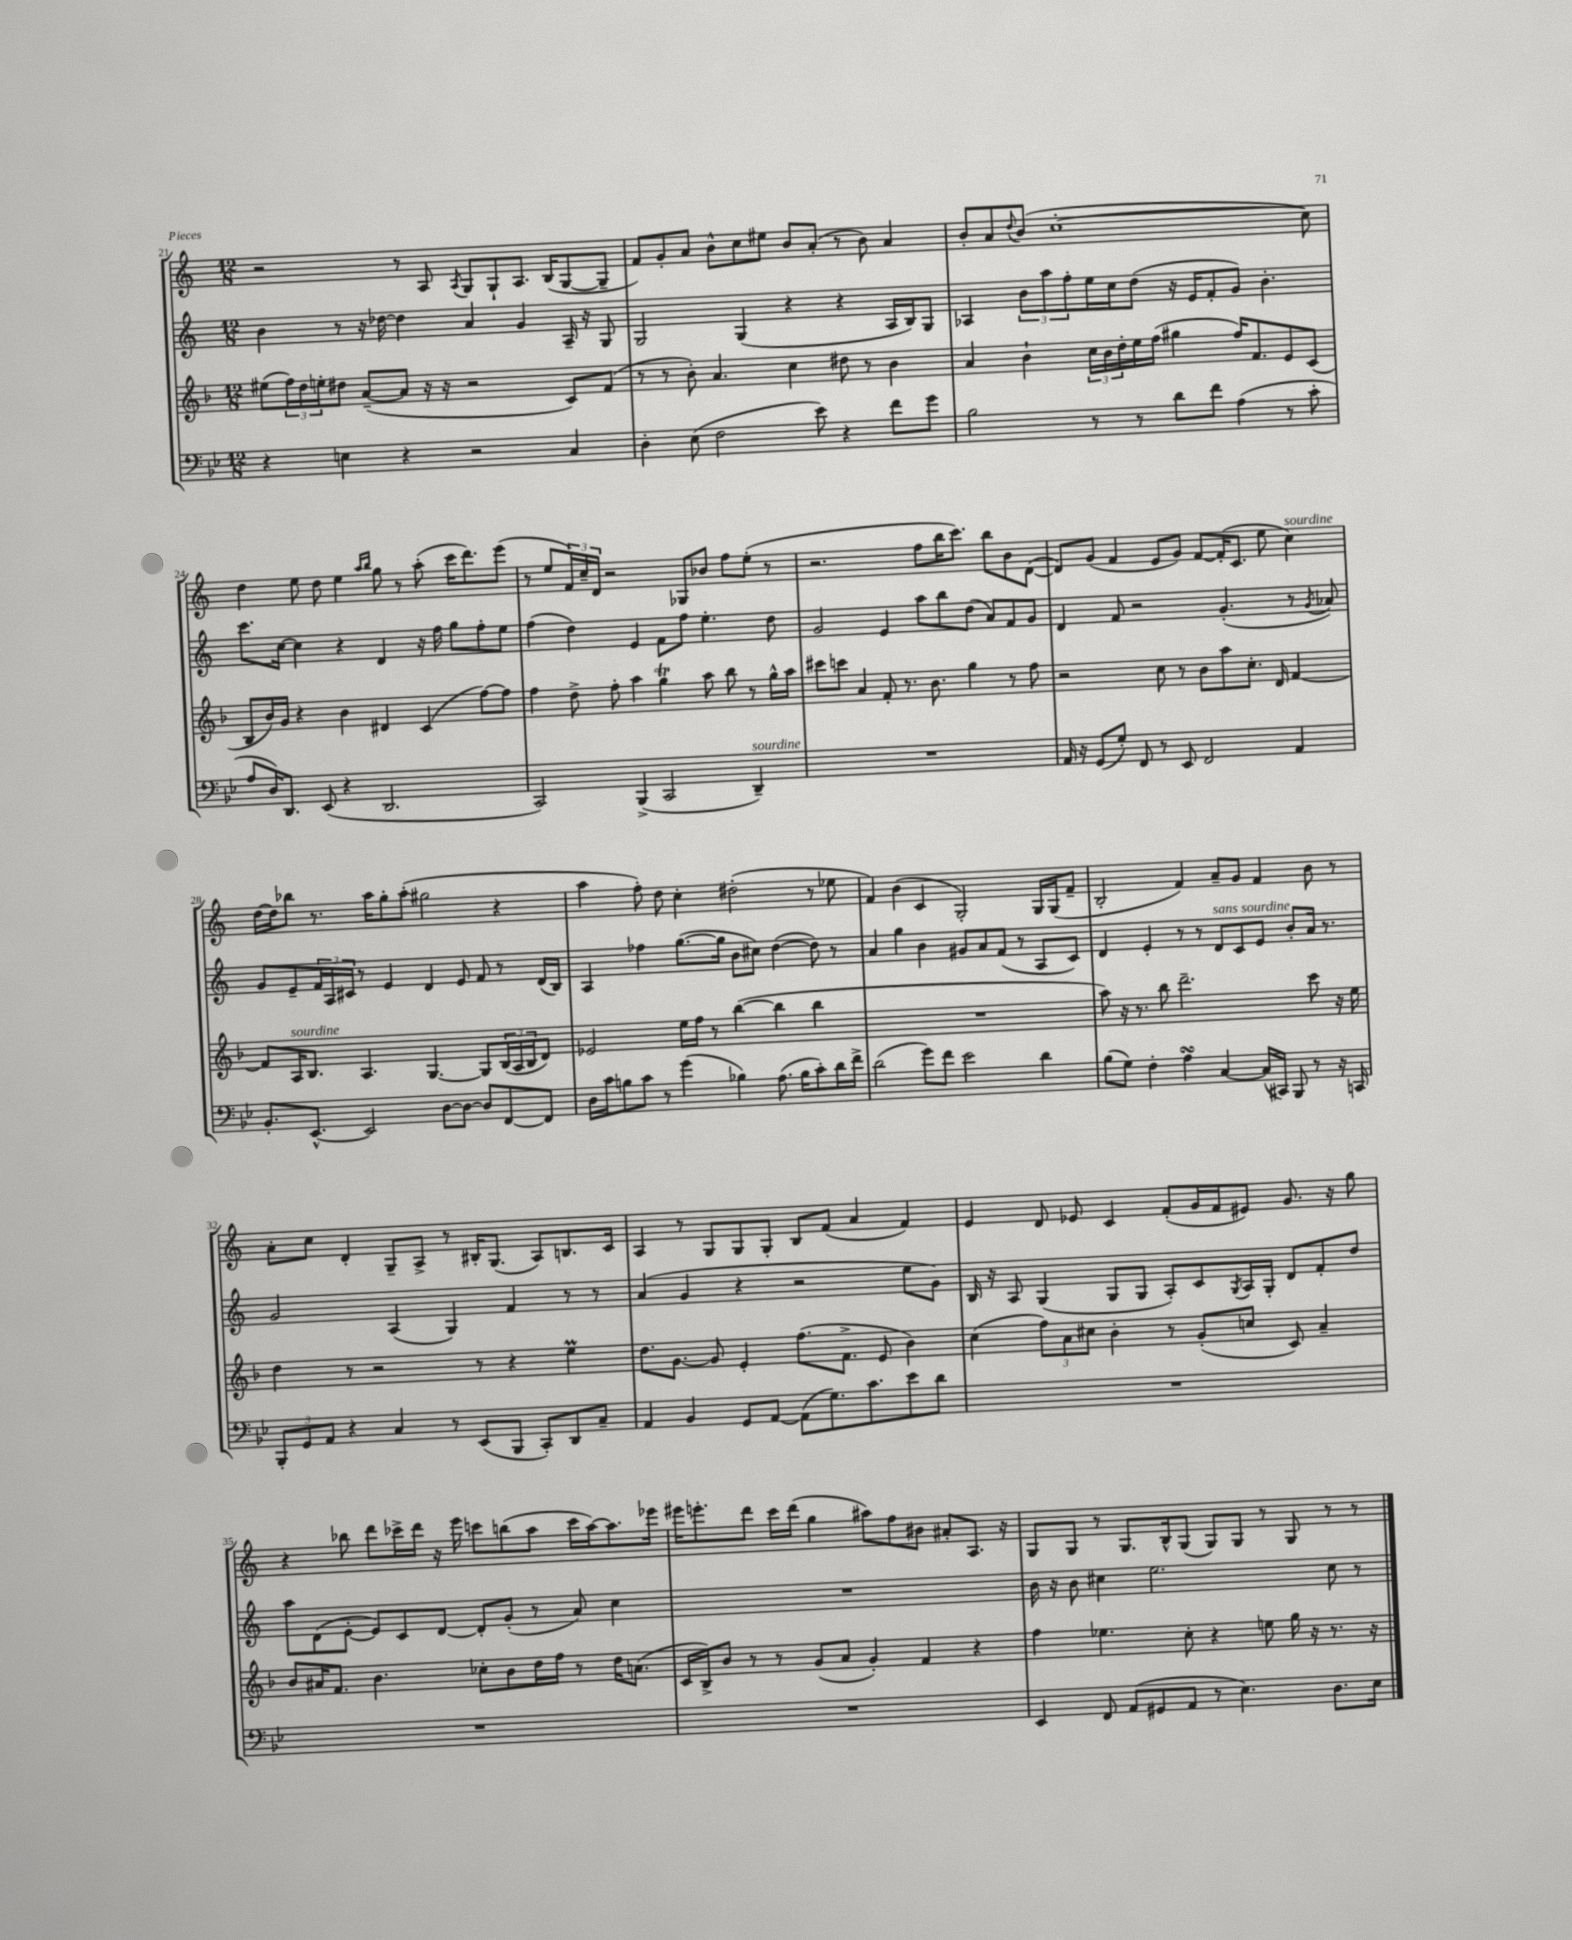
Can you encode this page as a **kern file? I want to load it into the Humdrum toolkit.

**kern	**kern	**kern	**kern
*staff4	*staff3	*staff2	*staff1
*clefF4	*clefG2	*clefG2	*clefG2
*k[b-e-]	*k[b-]	*k[]	*k[]
*M12/8	*M12/8	*M12/8	*M12/8
4r	(8ee#	4b	2r
.	24ff)	.	.
.	24dd	.	.
.	24ee'	.	.
4E	8dd#	8r	.
.	([8a~	16r	.
.	.	[16dd-	.
4r	8a]	4dd-]	8r
.	16r	.	8A
.	16r	.	.
.	.	.	8qA
2r	2r	4a	8G
.	.	.	8G`
.	.	4g	8.A
.	.	.	(16B
4C	8c)	16A~	[8G
.	.	16r	.
.	(8f	8G	8G~]
=	=	=	=
4D'	8r	2G	8f)
.	8r	.	8g'
(8E-	8b-')	.	8a
2F	4.a	.	8b^^
.	.	(4G	8cc
.	.	.	8ee#
.	4cc	4r	8b
8e-)	.	.	(8a'
4r	8dd#	4r	8r
.	8r	.	8b)
8f	4b-	16A	4a
.	.	16B)	.
8g	.	8G	.
=	=	=	=
2B-	4a	4A-	8b'
.	.	.	8a
.	.	.	8qqdd
.	4b-`	12b	(8b
.	.	12aa	.
.	.	.	[1cc'
.	.	12ff'	.
8r	24cc	16ee	.
.	24b-	.	.
.	.	16cc	.
.	24dd'	.	.
8r	16ee	(8dd	.
.	(16ff	.	.
8d	4gg#	16r	.
.	.	16e	.
8f	.	8f'	.
(4A	16ff)	8g)	.
.	8.f	.	.
.	.	4.b'	.
8r	8e	.	.
8c'	(8c	.	8cc])
=	=	=	=
8A	8B-	8.ccc	4dd
16D)	16b-)	.	.
8.DD	16g	[16cc	.
.	4r	4cc]	8ee
(8EE-	.	.	8dd
4r	4b-	4r	4ee
.	.	.	16qqaa
.	.	.	16qqbb
2.DD	4d#	4d	8gg
.	.	.	8r
.	(4c	16r	(8aa'
.	.	16ff	.
.	.	8gg	16ccc
.	.	.	8.ddd)
.	[8ff)	8ff'	.
.	8ff]	8ee	(8eee
=	=	=	=
2CC)	4ff	(4ff	8r
.	.	.	8ee
.	8dd^	4dd)	24f)
.	.	.	24cc~
.	.	.	24d
.	8ff'	.	2r
(4BBB-^	4aa	4e	.
2CC	4gg	8f	.
.	.	8ff	8G-
.	8aa	4.ee'	8b-
.	8bb-	.	8ff
4DD~)	8r	.	(8ee'
.	16gg^^	8dd	8r
.	16aa	.	.
=	=	=	=
1.r	8ccc#	2g	2.r
.	8ccc	.	.
.	4a	.	.
.	8f'	4e	.
.	8.r	.	.
.	.	8aa	8ff
.	8.b-	.	.
.	.	8bb	16bb
.	.	.	8.ccc)
.	4gg	(8dd	.
.	.	8a)	8bb
.	8r	8f	8b
.	8ff	8g	([8d
=	=	=	=
16AA	2r	4d	8d])
16r	.	.	.
(8GG	.	.	(8g
8G')	.	8f	4f
8FF	.	2r	.
8r	8cc	.	8e
8EE-	8r	.	8g)
2FF	8b-	.	[8f
.	8aa	(4.g'	(16f']
.	.	.	8.c
.	8.cc'	.	.
.	.	.	8ee
.	16d	.	.
4AA	[4f	8r	4cc)
.	.	8qg	.
.	.	8a-)	.
=	=	=	=
8.BB-'	8f]	8g	[16dd
.	.	.	16dd]
.	16A	8e~	8bb-
[8.EE-^^	8.B-	.	.
.	.	24f	8.r
.	.	24A	.
.	.	24c#	.
2EE-]	4.A	8r	.
.	.	.	16aa
.	.	4e	8gg'
.	.	.	(8aa'
.	[4.G	4d	2gg#
[8D	.	.	.
8D_	.	8e	.
8D]	8G]	8f	.
[8FF	(24B-	8r	4r
.	24A	.	.
.	24B-	.	.
8FF]	8d)	(16d	.
.	.	16B)	.
=	=	=	=
16D	2e-	4A	4aa
16c	.	.	.
8B	.	.	.
8c	.	4ff-	8ff')
8r	.	.	8dd
(4g	16ee	([8.gg	4cc'
.	16ff	.	.
.	8r	.	.
.	.	16gg]	.
4B-)	([4bb-	8b	(2dd#'
.	.	8cc#)	.
(8.A	4bb-]	([4dd	.
16B-	.	.	.
8c')	4bb-	8dd])	8r
16d	.	8r	8ee-
16f^	.	.	.
=	=	=	=
(2d	1.r	4a	4f)
.	.	4gg	(4b
8g)	.	4b	4c
8f	.	.	.
2e-	.	8g#	2G')
.	.	8a	.
.	.	(8f	.
.	.	8r	.
4d	.	8A	16G
.	.	.	(16G
.	.	8c)	8f~
=	=	=	=
(8B-	8aa)	4d	2B'
8G)	16r	.	.
.	8.r	.	.
4F'	.	4e'	.
.	8bb-	.	.
4A	2.ddd~	8r	4f)
.	.	8r	.
[4C	.	8d	8a~
.	.	8c	8g
(16C]	.	8e	4f
16CC#)	.	.	.
8BBB-	.	8b'	.
8r	8ccc	16a	8b
.	.	8.r	.
16r	16r	.	8r
16CC	16ee	.	.
=	=	=	=
12BBB-'	4dd	2g	8a'
12GG	.	.	.
.	.	.	8cc
12AA	.	.	.
4r	8r	.	4d'
.	2r	.	.
4C	.	(4A	8G~
.	.	.	8A^
8r	.	4G)	8r
(8EE-	8r	.	16B#'
.	.	.	(8.G
8BBB-	4r	4f	.
8CC')	.	.	8A)
8DD	4ee	8r	8.B
8C~	.	8r	.
.	.	.	16c
=	=	=	=
4AA	8.dd	(4a	4A
.	[8.g	.	.
4BB-	.	4g	8r
.	8g]	.	8G
8GG	4e'	4r	8G
[8AA	.	.	8G'
(8AA]	(8.ff	2r	8B
8.G)	.	.	(8f
.	8.f^	.	.
.	.	.	4a
8.c	.	.	.
.	8e	.	.
8e-	4b-)	8ee	4f)
8d	.	8g)	.
=	=	=	=
1.r	(4cc	16B	4e
.	.	16r	.
.	.	8A	.
.	12ff)	(4G	8d
.	12a	.	.
.	.	.	8e-
.	12cc#	.	.
.	4b-'	8G	4c
.	.	8G	.
.	8r	8A')	(8f'
.	(8g'	8c	16g
.	.	.	16f
.	.	8qG	.
.	8cc	16A	8e#)
.	.	16G'	.
.	8c)	8d	8.g
.	4a~	8f'	.
.	.	.	16r
.	.	8dd	8gg
=	=	=	=
1.r	8b-	8aa	4r
.	16a#	(8d	.
.	8.f	.	.
.	.	[8e'	8bb-
.	4.b-	8e])	8ddd
.	.	8c	16ccc-^
.	.	.	16ddd
.	.	[8d	16r
.	.	.	16eee
.	8cc-'	8d']	8ccc
.	8b-	(8g'	(8bb
.	16dd	8r	8aa
.	16ff	.	.
.	8r	8a)	16ccc
.	.	.	[16aa)
.	16dd	4cc	8.aa]
.	(8.a	.	.
.	.	.	16eee-
=	=	=	=
1.r	16c	1.r	16eee#
.	16B-^)	.	8.eee'
.	8b-	.	.
.	8r	.	8ddd
.	8r	.	16ccc
.	.	.	(16ddd
.	(8g	.	4gg
.	8a	.	.
.	4g')	.	8aa#)
.	.	.	8ff
.	4f	.	8b#
.	.	.	8a#'
.	4r	.	8.A
.	.	.	16r
=	=	=	=
4EE-	4ff	16b	8G
.	.	16r	.
.	.	8b	8G
8FF	4.ee-	4cc#	8r
(8AA	.	.	8.G
8GG#	.	2.ee	.
.	.	.	16B^^
8AA	8cc'	.	(8G
8r	4r	.	8G)
4.E-)	.	.	8G
.	8ee	.	8r
.	16gg	.	8G
.	16r	.	.
8.D	8.r	8cc#	8r
.	.	8r	8r
16E-	16r	.	.
==	==	==	==
*-	*-	*-	*-
